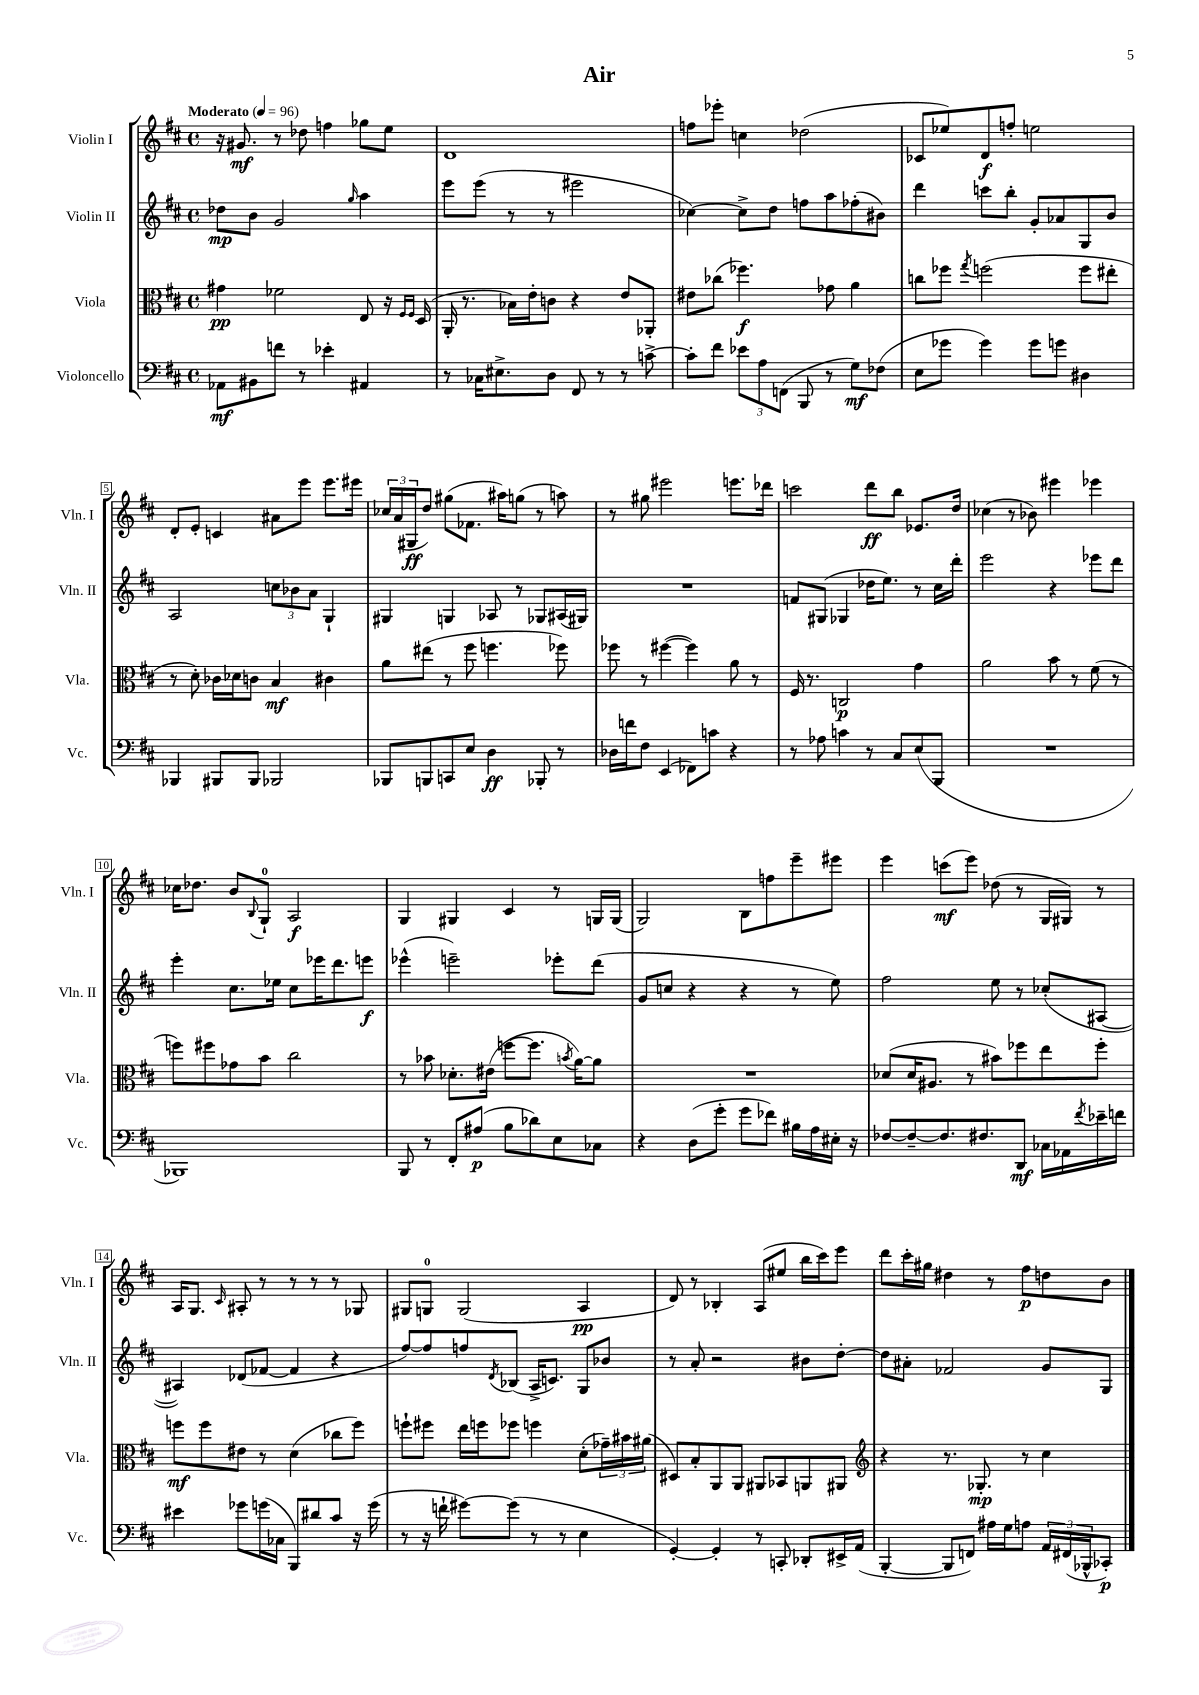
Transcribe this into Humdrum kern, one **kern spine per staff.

**kern	**kern	**kern	**kern
*staff4	*staff3	*staff2	*staff1
*clefF4	*clefC3	*clefG2	*clefG2
*k[f#c#]	*k[f#c#]	*k[f#c#]	*k[f#c#]
*M4/4	*M4/4	*M4/4	*M4/4
*met(c)	*met(c)	*met(c)	*met(c)
*MM96	*MM96	*MM96	*MM96
8AA-	4g#	8dd-	16r
.	.	.	8.g#
8BB#	.	8b	.
8f	2f-	2g	8r
8r	.	.	8dd-
4e-'	.	.	4ff
.	.	16qqgg	.
4AA#	8E	4aa	8gg-
.	16r	.	8ee
.	16qqF#	.	.
.	16qqF#	.	.
.	(16D	.	.
=	=	=	=
8r	16AA'	8eee	1d
.	8.r	.	.
16C-	.	(8eee	.
8.E#^	.	.	.
.	16B-)	8r	.
.	16e'	.	.
8D	8c	8r	.
8FF#	4r	2eee#	.
8r	.	.	.
8r	8e	.	.
[8c^	8AA-'	.	.
=	=	=	=
8c']	8e#	[4cc-)	8ff
8f#	(8cc-	.	8eee-'
12e-	4.ff-)	8cc-^]	4cc
12A	.	.	.
.	.	8dd	.
(12FF	.	.	.
8BBB	.	8ff	(2dd-
8r	8g-	8aa	.
8G)	4a	(8ff-'	.
(8F-	.	8b#)	.
=	=	=	=
8E	8cc	4ddd	8c-
8g-	8ff-	.	8ee-)
.	8qgg	.	.
4g-)	(2ff	8ccc	8d
.	.	8bb'	8ff'
8g-	.	8g'	2ee
8g	.	8a-	.
4D#	8ff	8G	.
.	8ee#'	8b	.
=	=	=	=
4BBB-	8r	2A	8d'
.	8d')	.	8e'
8BBB#	16c-	.	4c
.	16d-	.	.
8BBB#	8c	.	.
2BBB-	4B	12cc	8a#
.	.	12b-	.
.	.	.	8eee
.	.	12a	.
.	4c#	4G`	8.eee
.	.	.	16eee#
=	=	=	=
8BBB-	8a	4G#	24cc-
.	.	.	(24a
.	.	.	24G#
8BBB	(8ee#	.	8dd)
8CC	8r	4G	(8gg#
8E	8ff#	.	8.f-
4D	4.ff	8A-	.
.	.	.	16aa#)
.	.	8r	(8gg
8BBB-'	.	8G-	8r
8r	8ff-)	(16A#	8aa)
.	.	16G#)	.
=	=	=	=
16D-	8ff-	1r	8r
16f	.	.	.
8F#	8r	.	8gg#
(4EE	([4ff#	.	2eee#
8FF-)	4ff#])	.	.
8c	.	.	.
4r	8a	.	8.eee
.	8r	.	.
.	.	.	16ddd-
=	=	=	=
8r	16F#	8f	2ccc
.	8.r	.	.
8A-	.	(8G#	.
4c	2C	4G-	.
8r	.	16dd-	8ddd
.	.	8.ee)	.
8C#	.	.	8bb
(8E	4g	8r	8.e-
8BBB	.	16cc#	.
.	.	16ddd'	16dd
=	=	=	=
1r	2a	2eee	(4cc-
.	.	.	8r
.	.	.	8b-)
.	8b	4r	4eee#
.	8r	.	.
.	(8f#	8eee-	4eee-
.	8r	8ddd	.
=	=	=	=
1BBB-)	8ff)	4eee'	16cc-
.	.	.	8.dd-
.	8ff#	.	.
.	8g-	8.cc#	8b
.	.	.	8qqB
.	8b	.	8G`
.	.	16ee-	.
.	2cc#	8cc#	2A
.	.	16eee-	.
.	.	8.ddd	.
.	.	8eee	.
=	=	=	=
8BBB	8r	(4eee-^^	4G
8r	8b-	.	.
8FF#'	8.d-'	2eee~)	4G#
(8A#	.	.	.
.	(16e#	.	.
8B	[8ff	.	4c#
8d-)	8.ff]	.	.
8E	.	8eee-'	8r
.	8qb	.	.
.	[16a)	.	.
8C-	8a]	(8ddd	16G
.	.	.	(16G
=	=	=	=
4r	1r	8g	2G)
.	.	8cc	.
(8D	.	4r	.
8g'	.	.	.
8g	.	4r	8B
8f-)	.	.	8ff
16B#	.	8r	8eee~
16A	.	.	.
16E#'	.	8ee)	8eee#
16r	.	.	.
=	=	=	=
[8F-	(8d-	2ff#	4eee
8F-~_	16d-	.	.
.	8.A#	.	.
8.F-]	.	.	(8ccc
.	8r	.	8eee)
8.F#	.	.	.
.	8b#)	8ee	(8dd-
8DD	8ff-	8r	8r
16C-	8ee	(8cc-'	16G
16AA-	.	.	16G#)
8qf#	.	.	.
16e-~	8ff-'	[8A#	8r
16f	.	.	.
=	=	=	=
4e#	8ff	4A#])	16A
.	.	.	8.G
.	8ff	.	.
.	.	.	16qqc#
8g-	8e#	(8d-	8A#'
(16g	8r	[8f-	8r
16C-	.	.	.
8BBB)	(4d	4f-]	8r
8d#	.	.	8r
8c#	8cc-	4r	8r
16r	8ff)	.	8G-
(16g	.	.	.
=	=	=	=
8r	8ff`	[8ff#)	8G#
16r	8ff#	8ff#]	8G
16f`	.	.	.
[8g#)	16ee	8ff	(2G
.	16ff	.	.
.	.	8qd	.
(8g#]	8ff-	(8B-	.
8r	4ff	16A^	.
.	.	8.c)	.
8r	.	.	.
4E	(8d'	8G	4A
.	24g-~)	8b-	.
.	24b#	.	.
.	(24a#	.	.
=	=	=	=
[4GG')	8D#)	8r	8d)
.	8B'	8a'	8r
4GG']	8AA	2r	4B-'
.	8AA	.	.
8r	8AA#	.	(8A
8CC'	8BB-	.	8ee#
8DD-'	8AA	8b#	16bb
.	.	.	16ccc#)
16EE#^	8AA#	[8dd'	8eee
(16AA	.	.	.
=	=	=	=
*	*clefG2	*	*
[4BBB'	4r	8dd]	8ddd
.	.	8a#'	16ccc#'
.	.	.	16gg#
8BBB]	8.r	2f-	4dd#
8FF)	.	.	.
.	8.G-'	.	.
16A#	.	.	8r
16G	.	.	.
8A	8r	.	8ff#
24AA	4cc#	8g	8dd
(24FF#	.	.	.
24BBB-^^	.	.	.
8CC-')	.	8G	8b
==	==	==	==
*-	*-	*-	*-
